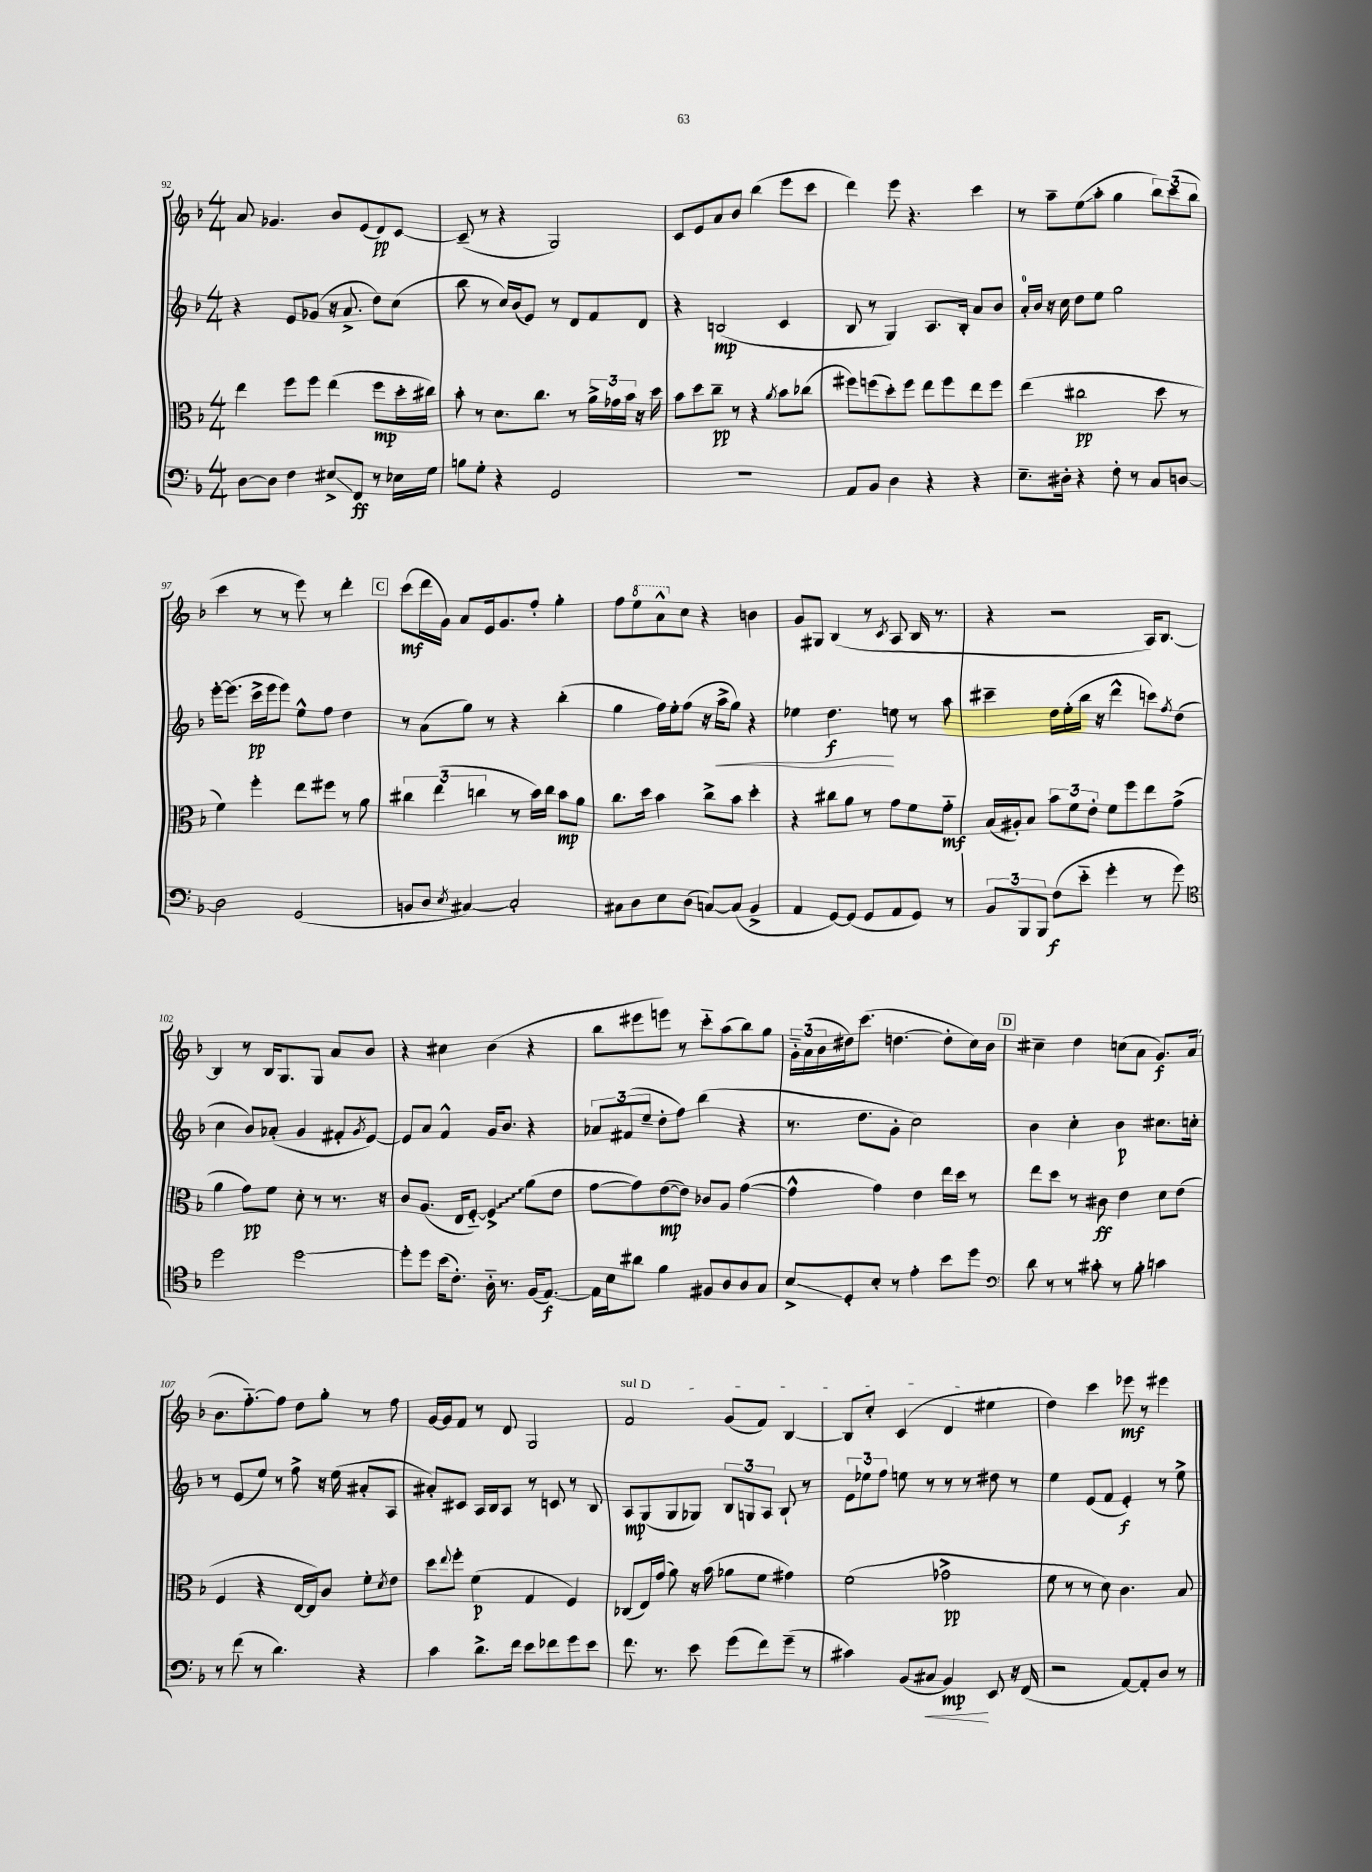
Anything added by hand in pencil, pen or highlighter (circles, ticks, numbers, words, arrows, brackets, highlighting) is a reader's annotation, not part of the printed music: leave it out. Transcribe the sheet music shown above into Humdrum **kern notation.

**kern	**kern	**kern	**kern
*staff4	*staff3	*staff2	*staff1
*clefF4	*clefC3	*clefG2	*clefG2
*k[b-]	*k[b-]	*k[b-]	*k[b-]
*M4/4	*M4/4	*M4/4	*M4/4
[8D	4ee	4r	8a
8D]	.	.	4.g-
4F	8ff	8e	.
.	8ff	(8g-	.
8E#^	(4ee	16r	8b-
.	.	8.a^	.
8FF	.	.	(8e
8r	8ff	8dd)	8d)
16E-	16dd'	(8cc	[8c
16G	16cc#)	.	.
=	=	=	=
8B	8b-'	8bb-	(8c~]
8G'	8r	8r	8r
4r	8.d	16cc)	4r
.	.	(16b-	.
.	.	8e)	.
.	8.cc	.	.
2GG	.	8r	2G)
.	8r	8d	.
.	24a^	8f	.
.	24g-	.	.
.	24b-	.	.
.	16r	8d	.
.	16dd	.	.
=	=	=	=
1r	8b-	4r	8c
.	8dd	.	8e
.	8cc~	(2B	8a
.	8r	.	8b-
.	4r	.	(4bb-
.	8qa	.	.
.	8b-	4c	8eee
.	(8cc-	.	8ccc
=	=	=	=
8AA	8ff#)	8B-	4ddd)
8BB-	(8ff	8r	.
4D	8dd')	4G)	8eee
.	8ff	.	4.r
4r	8ee	8.A	.
.	8ff	.	.
.	.	16B-'	.
4r	8ee	8a	4ccc
.	8ff	8b-	.
=	=	=	=
8.E~	(4ee	16a'	8r
.	.	16b-	.
.	.	16r	8aa~
16D#'	.	16cc	.
4r	2cc#	8dd	(8ee
.	.	8ee	8aa'
8F'	.	2gg	4gg
8r	.	.	.
8C	8dd	.	12bb-)
.	.	.	(12ccc
[8D	8r	.	.
.	.	.	12bb-
=	=	=	=
2D]	4f)	[16eee'	4ccc
.	.	(8.eee]	.
.	4ff'	16ccc^	8r
.	.	16eee	.
.	.	8eee)	8r
(2GG	8ee	8ee^^	8eee)
.	8ff#	8ff	8r
.	8r	4dd	4ddd'
.	8a	.	.
=	=	=	=
8BB	6cc#	8r	(8ccc
8D	.	(8a	16ddd
.	(6ee	.	.
.	.	.	16g)
8qE	.	.	.
[4C#)	.	8gg)	8a
.	6cc	.	.
.	.	8r	16e
.	.	.	8.g
2C#']	8r	4r	.
.	16b-)	.	8ff'
.	16cc	.	.
.	8b-	(4bb-'	4gg'
.	8a	.	.
=	=	=	=
8C#	8.cc	4gg	8ff
8D	.	.	8eee
.	16dd	.	.
8E	4b-	16ff)	8aa^^
.	.	16ee'	.
(8D	.	(8ff	8cc
[8C)	8cc^	16r	4r
.	.	16aa^	.
(8C]	8b-	8gg)	.
4BB-^	4dd'	4r	4b
=	=	=	=
4AA	4r	4ee-	8g
.	.	.	8G#
[8GG)	8cc#	4.dd	(4B-
(8GG]	8a	.	.
8GG	8r	.	8r
.	.	.	8qc
8AA	8g	8ee	8A
8GG)	8f	8r	16B-
.	.	.	8.r
8r	8g'~	8aa	.
=	=	=	=
12BB-	(16B-	4ccc#~	4r
.	16A#')	.	.
12BBB-	.	.	.
.	8B-	.	.
12BBB-	.	.	.
(8F	12b-	16dd	2r
.	.	(16ee'	.
.	12f	.	.
8e'~	.	16bb-	.
.	12e'	.	.
.	.	16r	.
4g'	8f	4ddd^^	.
.	8ff	.	.
8r	8ee	8ccc)	16A)
.	.	.	[8.B-
.	.	8qff	.
8g)	(8g^	(8dd	.
=	=	=	=
*clefC4	*	*	*
2dd	4a	4cc	4B-]
.	8g)	8b-)	8r
.	8f	(8a-'	16B-
.	.	.	8.G
[2dd	8d'	4g	.
.	8r	.	8G
.	8.r	8f#'	8a
.	.	8qg	.
.	.	[8e)	8b-
.	16r	.	.
=	=	=	=
8dd']	8c	8e]	4r
8dd	(8.A	8a	.
(16b-	.	4f^^	4cc#
8.c')	16E	.	.
.	[8F'~)	.	.
16A'~	4F^]	16g	(4b-
8.r	.	8.b-	.
(16F	(8a	4r	4r
[8.E)	.	.	.
.	8e	.	.
=	=	=	=
16E]	[8g	12a-	8bb-
16B-	.	.	.
.	.	(12f#	.
8a#	8g])	.	8eee#
.	.	12ee~	.
4f	([8e	8dd'	8eee)
.	8e])	8ff)	8r
8F#	8c-	(4bb-	8ccc'~
8A	8A	.	(8aa
8A	([4g	4r	8bb-)
8G	.	.	8gg
=	=	=	=
8B-^	4g^^]	8.r	24g'~
.	.	.	(24a
.	.	.	24b-
8D'	.	.	16dd#)
.	.	8.dd	(8.ccc
8B-'	4g)	.	.
8r	.	8g'	[4.dd
4e'	4e	2cc)	.
8b-	16ee	.	8dd']
.	16dd	.	.
8dd	8r	.	16cc)
.	.	.	16b-
=	=	=	=
*clefF4	*	*	*
8d	8ee	4b-	4cc#~
8r	8dd	.	.
8r	8r	4cc'	4dd
8c#'	8c#	.	.
8r	4e	4b-	(8cc
8B-'	.	.	8a
4c	8d	8.cc#	8.g)
.	(8e	.	.
.	.	16cc'	(16a
=	=	=	=
8r	4F	8r	8.b-
(8f	.	(8e	.
.	.	.	[8.ff'~)
8r	4r	8ee)	.
4.d)	.	8r	8ff]
.	[16E	8ff^	8dd
.	16E])	.	.
.	8c	16r	8gg'
.	.	(16ee	.
4r	8f'	8a#'	8r
.	8qd	.	.
.	8e	8A	8ff
=	=	=	=
4c	8dd	8a#')	[16g
.	.	.	16g]
.	8qqee	.	.
.	8ff'	8c#	8f
8.d^	(4f	16A	8r
.	.	16B-	.
.	.	8A	8d
16f	.	.	.
8e	4G	8r	2G
8f-	.	8c	.
8g	4F)	8r	.
8e	.	8B-	.
=	=	=	=
8.f	(8C-	8A	2f
.	16E)	(8G	.
8.r	(16g	.	.
.	8a)	8G	.
8e	16r	8G-)	.
.	(16b-	.	.
(8g	8a-	12B-	(8g
.	.	12G	.
8f)	8f	.	8f)
.	.	12A	.
(8g~	4g#)	8B-`	[4B-
8r	.	8r	.
=	=	=	=
4c#)	(2f	12e	8B-]
.	.	12ee-	.
.	.	.	8cc'
.	.	12ff	.
(8BB-	.	8ee	(4c
8C#	.	8r	.
4BB-)	2g-^	8r	4d
.	.	8r	.
8EE	.	8dd#	4ee#
16r	.	8r	.
(16FF	.	.	.
=	=	=	=
2r	8f	4ee	4dd)
.	8r	.	.
.	8r	(8e	4ccc
.	8d)	8f	.
[8AA)	4.c	4e')	8eee-
8AA']	.	.	8r
8D	.	8r	4eee#
8r	8B-	8ee^	.
==	==	==	==
*-	*-	*-	*-
